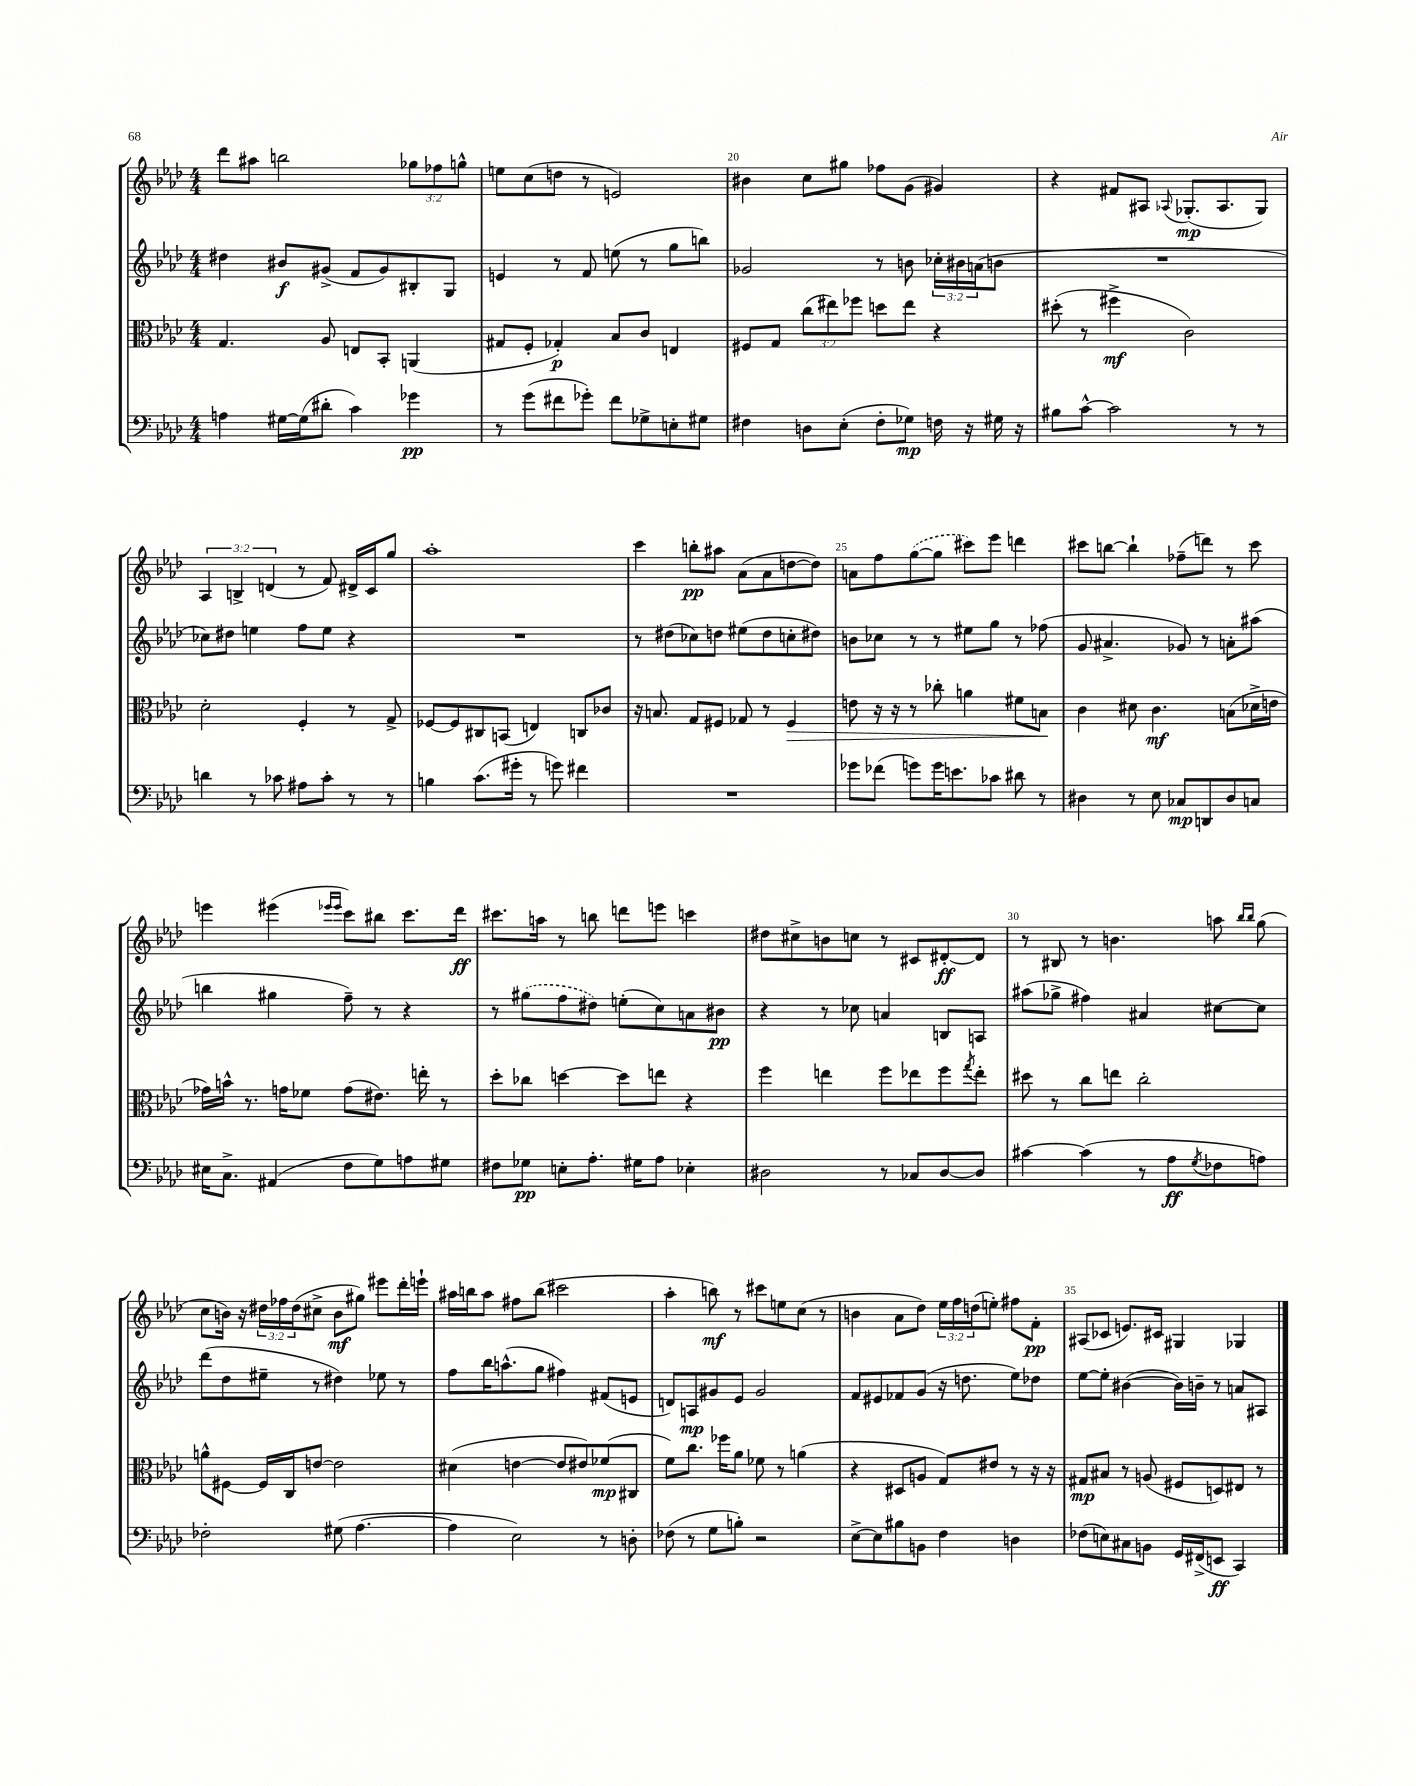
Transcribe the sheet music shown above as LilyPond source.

<<
\new StaffGroup <<
\new Staff = "s0" {
    \clef treble \key aes \major \numericTimeSignature \time 4/4 \override Staff.TupletNumber.text = #tuplet-number::calc-fraction-text
    des'''8 ais''8 b''2 \tuplet 3/2 { ges''8 fes''8 g''8-^ } |
    e''8 c''8( d''8 r8 e'2) |
    bis'4 c''8 gis''8 fes''8 g'8( gis'4) |
    r4 fis'8 ais8 \appoggiatura { aes8 } ges8.-.\mp( aes8. ges8) |
    \tuplet 3/2 { aes4 b4-> d'4( } r8 f'8) dis'16-> c'16 g''8 |
    aes''1-. |
    c'''4 b''8-.\pp ais''8 aes'8( aes'8 d''8~ d''8) |
    a'8 f''8 \once \slurDashed g''8~( g''8 cis'''8) ees'''8 d'''4 |
    cis'''8 b''8~ b''4-! fes''8--( d'''8) r8 cis'''8 |
    e'''4 eis'''4( \grace { ees'''16 ees'''16 } c'''8) bis''8 c'''8. des'''16\ff |
    cis'''8. a''16 r8 b''8 d'''8 e'''8 c'''4 |
    dis''8 cis''8-> b'8 c''8 r8 cis'8 dis'8~-.\ff dis'8 |
    r8 bis8 r8 b'4. a''8 \grace { bes''16 bes''16 } g''8( |
    c''8 b'16) r16 \tuplet 3/2 { dis''16 fes''16 dis''16( } cis''8-> b'8\mf gis''8) eis'''8 des'''16-. e'''16-! |
    ais''16 b''16 ais''8 fis''8 b''8( cis'''2 |
    aes''4-. b''8\mf) r8 cis'''8 e''8 c''8( r8 |
    b'4 aes'8 des''8) \tuplet 3/2 { ees''16 f''16 d''16( } e''8-.) fis''8 f'8-.\pp |
    ais8( ces'8 e'8.) cis'16 gis4 ges4 \bar "|." |
}
\new Staff = "s1" {
    \clef treble \key aes \major \numericTimeSignature \time 4/4 \override Staff.TupletNumber.text = #tuplet-number::calc-fraction-text
    dis''4 bis'8\f gis'8->( f'8 gis'8) bis8-. g8 |
    e'4 r8 f'8 e''8( r8 g''8 b''8) |
    ges'2 r8 b'8 \tuplet 3/2 { ces''16-. bis'16 a'16( } b'8 |
    R1 |
    ces''8) dis''8 e''4 f''8 e''8 r4 |
    R1 |
    r8 dis''8( ces''8) d''8 eis''8( d''8 c''8-. dis''8) |
    b'8 ces''8 r8 r8 eis''8 g''8 r8 fes''8( |
    g'8 ais'4.-> ges'8) r8 a'8-. ais''8( |
    b''4 gis''4 f''8--) r8 r4 |
    r8 \once \slurDashed gis''8( f''8 dis''8) e''8-.( c''8) a'8 bis'8\pp |
    r4 r8 ces''8 a'4 b8 a8 |
    ais''8( ges''8-> fis''4) ais'4 cis''8~ cis''8 |
    des'''8( des''8 eis''8-- r8 dis''4) ees''8 r8 |
    f''8 bes''16 a''8.-^( g''8 fis''4) fis'8( e'8 |
    d'8) a8\mp gis'8 ees'8 gis'2 |
    f'8 eis'8 fes'8 g'8( r16 d''8. ees''8) des''8 |
    ees''8~ ees''8-. bis'4~( bis'16) b'16-- r8 a'8 ais8 \bar "|." |
}
\new Staff = "s2" {
    \clef alto \key aes \major \numericTimeSignature \time 4/4 \override Staff.TupletNumber.text = #tuplet-number::calc-fraction-text
    g4. aes8 e8 bes,8-. a,4( |
    gis8 f8-. ges4-.\p) bes8 c'8 e4 |
    fis8 g8 \tuplet 3/2 { c''8( eis''8) fes''8 } d''8 eis''8 r4 |
    dis''8-.( r8 fis''4->\mf c'2) |
    des'2-. f4-. r8 g8-> |
    fes8~ fes8 cis8 b,8( e4) c8 ces'8 |
    r16 b8. g8 fis8 ges8 r8 fis4\> |
    e'8 r16 r16 r8 ces''8-. a'4 fis'8 b8\! |
    c'4 dis'8 c'4.\mf b8( des'16-> e'16 |
    ges'16) b'16-^ r8. g'16 fes'8 g'8( eis'8.) e''16-. r8 |
    des''8-. ces''8 d''4~ d''8 e''8 r4 |
    f''4 e''4 f''8 ees''8 f''8 \acciaccatura { g''8 } ees''8-. |
    dis''8 r8 c''8 e''8 c''2-. |
    a'8-^ fis8~ fis16 c16 e'8~ e'2 |
    dis'4( e'4~ e'8 eis'8) fes'8\mp( cis8 |
    f'8) c''8. fes''16 aes'8 fes'8 r8 a'4( |
    r4 dis8 a8 g8) eis'8 r8 r16 r16 |
    gis8\mp bis8 r8 a8( fis8 d8) eis8 r8 \bar "|." |
}
\new Staff = "s3" {
    \clef bass \key aes \major \numericTimeSignature \time 4/4
    a4 gis16~ gis16( dis'8-. c'4) ges'4\pp |
    r8 g'8( fis'8 ges'8-.) fis'8 ges8-> e8-. gis8 |
    fis4 d8 ees8-.( fis8-. ges8\mp) f16 r16 gis16 r16 |
    bis8 c'8~-^ c'2 r8 r8 |
    d'4 r8 ces'8 ais8 ces'8-. r8 r8 |
    b4 c'8.( gis'16-. r8 g'8) fis'4 |
    R1 |
    ges'8 fes'8( g'8) g'16 e'8. ces'8 dis'8 r8 |
    dis4 r8 ees8 ces8\mp d,8 dis8 c8 |
    eis16 c8.-> ais,4( f8 g8) a8 gis8 |
    fis8 ges8\pp e8-. aes8.-. gis16 aes8 ees4-. |
    dis2 r8 ces8 dis8~ dis8 |
    cis'4~ cis'4( r8 aes8\ff \acciaccatura { g8 } fes8 a8) |
    fes2-. gis8( aes4.~ |
    aes4 ees2) r8 d8-. |
    fes8( r8 g8 b8-.) r2 |
    ees8~-> ees8 bis8 b,8 f4 d4 |
    fes8( e8) cis8 b,8 g,16 fis,16->( e,8\ff c,4) \bar "|." |
}
>>
>>
\layout { \context { \Score currentBarNumber = #18 \override BarNumber.break-visibility = ##(#f #t #t) barNumberVisibility = #(every-nth-bar-number-visible 5) } }
